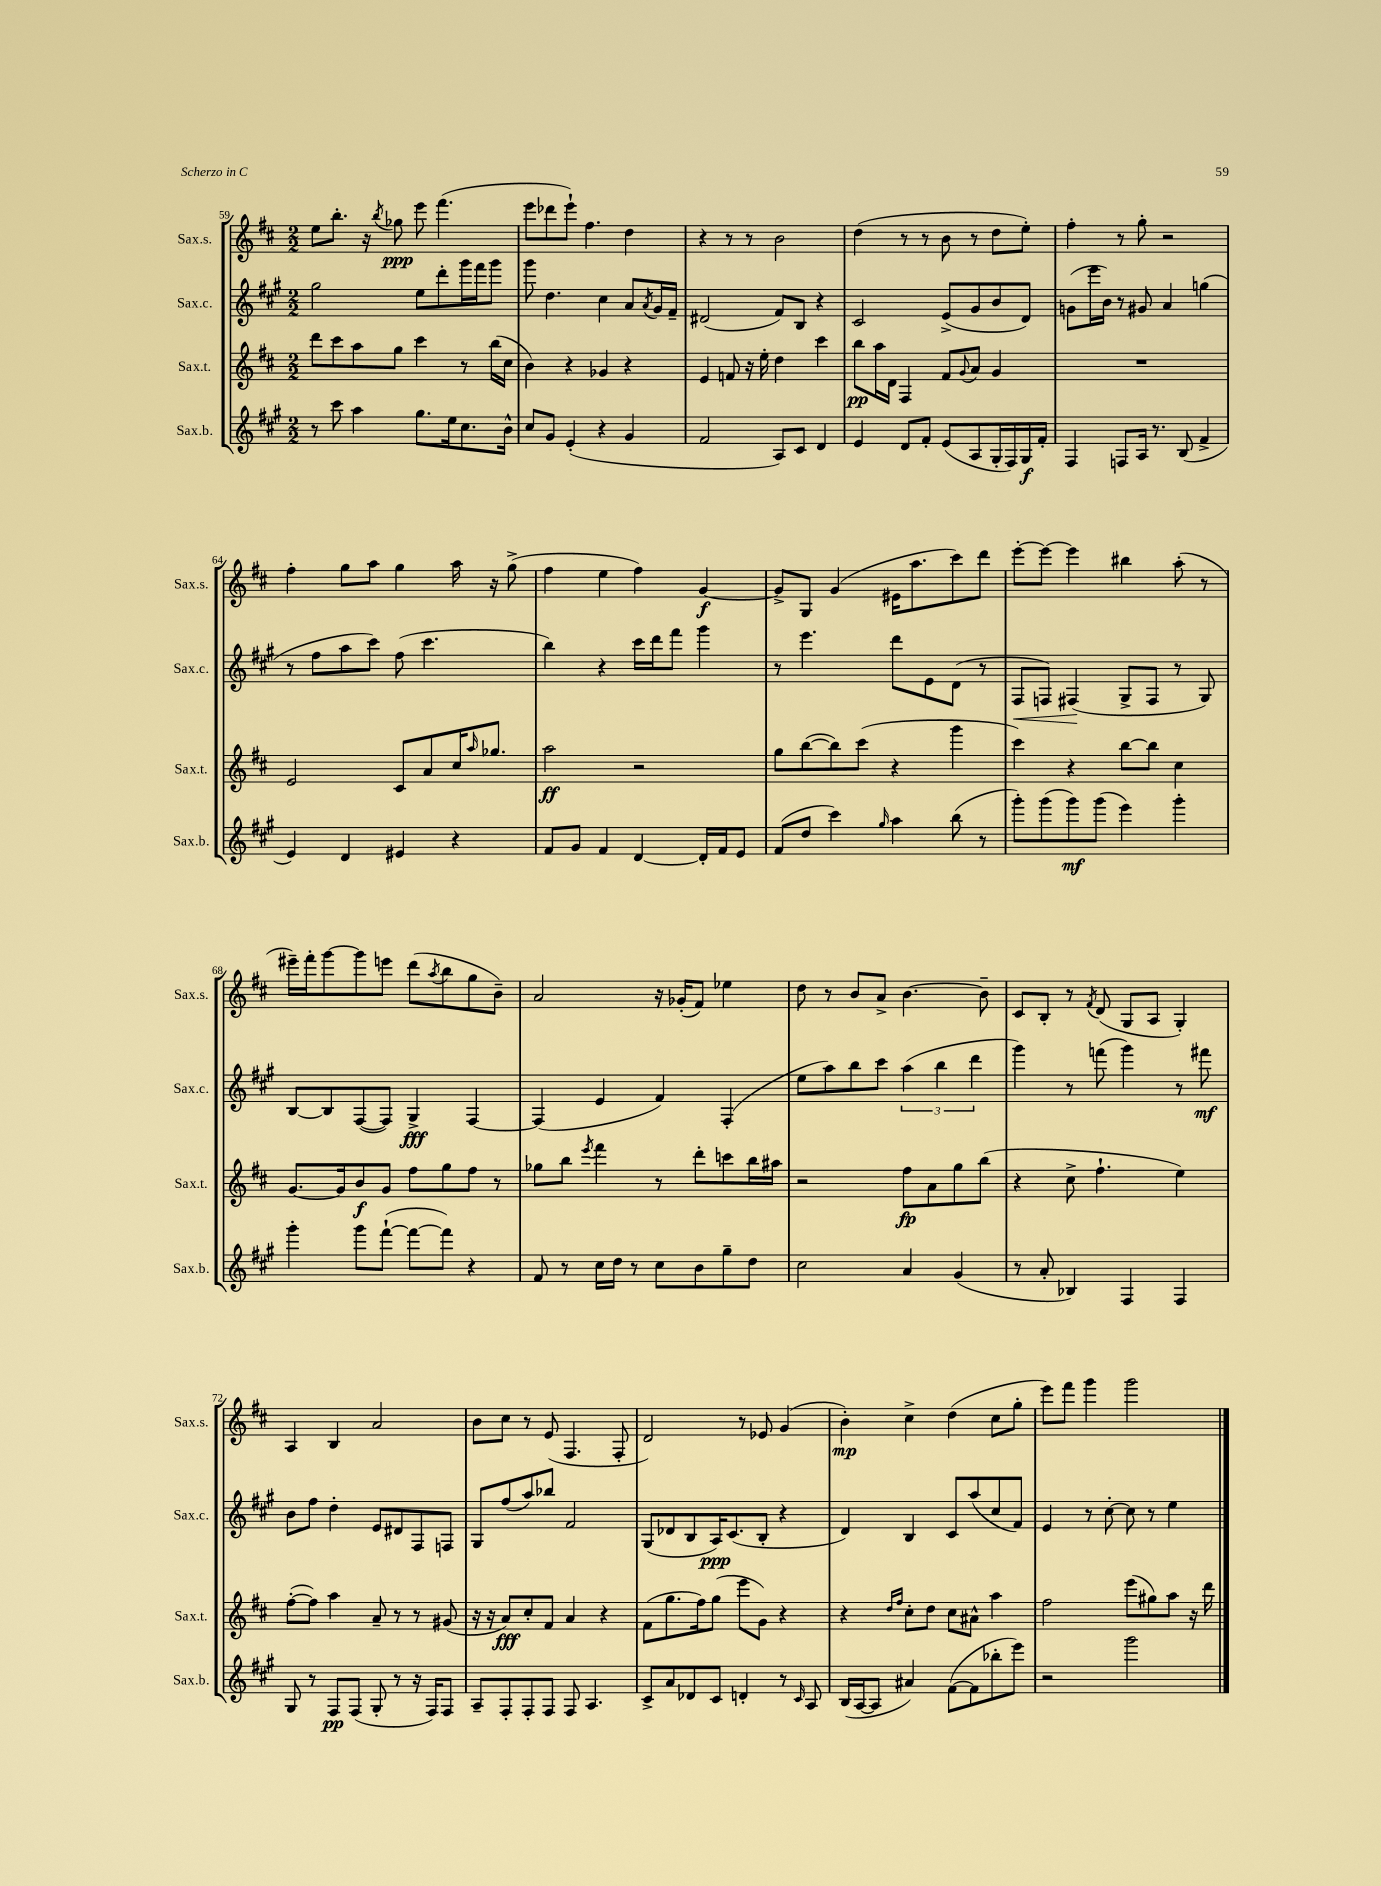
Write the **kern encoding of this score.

**kern	**dynam	**kern	**dynam	**kern	**dynam	**kern	**dynam
*part4	*part4	*part3	*part3	*part2	*part2	*part1	*part1
*staff4	*staff4	*staff3	*staff3	*staff2	*staff2	*staff1	*staff1
*I"Sax.b.	*	*I"Sax.t.	*	*I"Sax.c.	*	*I"Sax.s.	*
*I'Sax.b.	*	*I'Sax.t.	*	*I'Sax.c.	*	*I'Sax.s.	*
*clefG2	*	*clefG2	*	*clefG2	*	*clefG2	*
*k[f#c#g#]	*	*k[f#c#]	*	*k[f#c#g#]	*	*k[f#c#]	*
*M2/2	*	*M2/2	*	*M2/2	*	*M2/2	*
=59	=59	=59	=59	=59	=59	=59	=59
8r	.	8ddd\L	.	2gg#\	.	8ee\L	.
8ccc#\	.	8ccc#\	.	.	.	8.bb'\J	.
4aa\	.	8aa\	.	.	.	.	.
.	.	.	.	.	.	16r	.
.	.	.	.	.	.	8qbb/	.
.	.	8gg\J	.	.	.	8gg-X\	ppp
8.gg#\L	.	4ccc#\	.	8ee\L	.	8eee\	.
.	.	.	.	8ddd'\	.	(4.fff#\	.
16ee\k	.	.	.	.	.	.	.
8.cc#\	.	8r	.	16ggg#\L	.	.	.
.	.	.	.	16fff#\J	.	.	.
.	.	(16bb\LL	.	8ggg#\J	.	.	.
16b^^\Jk	.	16cc#\JJ	.	.	.	.	.
=60	=60	=60	=60	=60	=60	=60	=60
8cc#/L	.	4b\)	.	8ggg#\	.	8eee\L	.
8g#/J	.	.	.	4.dd\	.	8ddd-X\	.
(4e'/	.	4r	.	.	.	8eee`\J)	.
.	.	.	.	.	.	4.ff#\	.
4r	.	4g-X/	.	4cc#\	.	.	.
4g#/	.	4r	.	8a/L	.	4dd\	.
.	.	.	.	8qa/	.	.	.
.	.	.	.	16g#/L	.	.	.
.	.	.	.	16f#~/JJ	.	.	.
=61	=61	=61	=61	=61	=61	=61	=61
2f#/	.	4e/	.	(2d#X/	.	4r	.
.	.	8fn/	.	.	.	8r	.
.	.	16r	.	.	.	8r	.
.	.	16ee'\	.	.	.	.	.
8A/L)	.	4dd\	.	8f#/L)	.	2b\	.
8c#/J	.	.	.	8B/J	.	.	.
4d/	.	4ccc#\	.	4r	.	.	.
=62	=62	=62	=62	=62	=62	=62	=62
4e/	.	8bb\L	pp	2c#/	.	(4dd\	.
.	.	16aa\L	.	.	.	.	.
.	.	16d\JJ	.	.	.	.	.
8d/L	.	4F#/	.	.	.	8r	.
8f#'/J	.	.	.	.	.	8r	.
(8e/L	.	8f#/L	.	(8e^/L	.	8b\	.
.	.	8qqg/	.	.	.	.	.
8A/	.	8a/J	.	8g#/	.	8r	.
16G#'/L	.	4g/	.	8b/	.	8dd\L	.
16F#/)	.	.	.	.	.	.	.
16G#/	f	.	.	8d/J)	.	8ee'\J)	.
16f#'/JJ	.	.	.	.	.	.	.
=63	=63	=63	=63	=63	=63	=63	=63
4F#/	.	1r	.	(8gn\L	.	4ff#'\	.
.	.	.	.	16eee\L	.	.	.
.	.	.	.	16b\JJ)	.	.	.
8Fn/L	.	.	.	8r	.	8r	.
16A/Jk	.	.	.	8g#X/	.	8gg'\	.
8.r	.	.	.	.	.	.	.
.	.	.	.	4a/	.	2r	.
(8B/	.	.	.	.	.	.	.
4f#^/	.	.	.	(4ggn\	.	.	.
!!LO:LB:g=z
=64	=64	=64	=64	=64	=64	=64	=64
4e/)	.	2e/	.	8r	.	4ff#'\	.
.	.	.	.	8ff#\L	.	.	.
4d/	.	.	.	8aa\	.	8gg\L	.
.	.	.	.	8ccc#\J)	.	8aa\J	.
4e#X/	.	8c#/L	.	(8ff#\	.	4gg\	.
.	.	8a/	.	4.ccc#\	.	.	.
4r	.	16cc#/K	.	.	.	16aa\	.
.	.	16qqaa/	.	.	.	.	.
.	.	8.gg-X/J	.	.	.	16r	.
.	.	.	.	.	.	(8gg^\	.
=65	=65	=65	=65	=65	=65	=65	=65
8f#/L	.	2aa\	ff	4bb\)	.	4ff#\	.
8g#/J	.	.	.	.	.	.	.
4f#/	.	.	.	4r	.	4ee\	.
[4d/	.	2r	.	16ccc#\LL	.	4ff#\)	.
.	.	.	.	16ddd\J	.	.	.
.	.	.	.	8fff#\J	.	.	.
16d'/LL]	.	.	.	4ggg#\	.	[4g/	f
16f#/J	.	.	.	.	.	.	.
8e/J	.	.	.	.	.	.	.
=66	=66	=66	=66	=66	=66	=66	=66
(8f#/L	.	8gg\L	.	8r	.	8g^/L]	.
8dd/J	.	([8bb\	.	4.eee\	.	8G/J	.
4ccc#\)	.	8bb\])	.	.	.	(4g/	.
.	.	(8ccc#\J	.	.	.	.	.
16qqgg#/	.	.	.	.	.	.	.
4aa\	.	4r	.	8ddd\L	.	16e#X\KL	.
.	.	.	.	.	.	8.aa\	.
.	.	.	.	8e\	.	.	.
(8bb\	.	4ggg\	.	(8d\J	.	8ccc#\)	.
8r	.	.	.	8r	.	8ddd\J	.
=67	=67	=67	=67	=67	=67	=67	=67
!	!	!	!	!	!LO:HP:b	!	!
8ggg#'\L)	.	4ccc#\)	.	8F#/L	<	[8eee'\L	.
(8ggg#\	.	.	.	8Fn/J)	.	8eee\J_	.
8ggg#\)	mf	4r	.	(4F#X/	.	4eee\]	.
(8ggg#\J	.	.	.	.	.	.	.
4eee\)	.	[8bb\L	.	8G#^/L	[	4bb#X\	.
.	.	8bb\J]	.	8F#/J	.	.	.
4ggg#'\	.	4cc#\	.	8r	.	(8aa'\	.
.	.	.	.	8G#/)	.	8r	.
!!LO:LB:g=z
=68	=68	=68	=68	=68	=68	=68	=68
4ggg#'\	.	[8.g/L	.	[8B/L	.	16eee#X~\LL)	.
.	.	.	.	.	.	16fff#'\J	.
.	.	.	.	8B/]	.	[8ggg\	.
.	.	16g/k]	.	.	.	.	.
8ggg#\L	.	8b/	f	([8F#/	.	8ggg\]	.
([8fff#`\J	.	8g/J	.	8F#/J])	.	8eeen\J	.
8fff#\L_	.	8ff#\L	.	4G#^/	fff	(8ddd\L	.
.	.	.	.	.	.	8qaa/	.
8fff#\J])	.	8gg\	.	.	.	8bb\	.
4r	.	8ff#\J	.	[4F#/	.	8gg\	.
.	.	8r	.	.	.	8b~\J)	.
=69	=69	=69	=69	=69	=69	=69	=69
8f#/	.	8gg-X\L	.	(4F#/]	.	2a/	.
8r	.	8bb\J	.	.	.	.	.
.	.	8qeee/	.	.	.	.	.
16cc#\LL	.	4fff#\	.	4e/	.	.	.
16dd\JJ	.	.	.	.	.	.	.
8r	.	.	.	.	.	.	.
8cc#\L	.	8r	.	4f#/)	.	16r	.
.	.	.	.	.	.	(16g-X'/KL	.
8b\	.	8ddd'\L	.	.	.	8f#/J)	.
8gg#~\	.	8cccn\	.	(4F#'/	.	4ee-X\	.
8dd\J	.	16bb\L	.	.	.	.	.
.	.	16aa#X\JJ	.	.	.	.	.
=70	=70	=70	=70	=70	=70	=70	=70
2cc#\	.	2r	.	8ee\L	.	8dd\	.
.	.	.	.	8aa\)	.	8r	.
.	.	.	.	8bb\	.	8b/L	.
.	.	.	.	8ccc#\J	.	8a^/J	.
4a/	.	8ff#\L	fp	(6aa\	.	[4.b\	.
.	.	8a\	.	.	.	.	.
.	.	.	.	6bb\	.	.	.
(4g#/	.	8gg\	.	.	.	.	.
.	.	.	.	6ddd\	.	.	.
.	.	(8bb\J	.	.	.	8b~\]	.
=71	=71	=71	=71	=71	=71	=71	=71
8r	.	4r	.	4ggg#\)	.	8c#/L	.
8a'/	.	.	.	.	.	8B'/J	.
4B-X/)	.	8cc#^\	.	8r	.	8r	.
.	.	.	.	.	.	8qf#/	.
.	.	4.ff#`\	.	(8fffn\	.	(8d/	.
4F#/	.	.	.	4ggg#\)	.	8G/L	.
.	.	.	.	.	.	8A/J	.
4F#/	.	4ee\)	.	8r	.	4G'/)	.
.	.	.	.	8fff#X\	mf	.	.
!!LO:LB:g=z
=72	=72	=72	=72	=72	=72	=72	=72
8G#/	.	([8ff#'\L	.	8b\L	.	4A/	.
8r	.	8ff#\J])	.	8ff#\J	.	.	.
8F#/L	pp	4aa\	.	4dd'\	.	4B/	.
(8F#/J	.	.	.	.	.	.	.
8G#'/	.	8a~/	.	8e/L	.	2a/	.
8r	.	8r	.	8d#X/	.	.	.
16r	.	8r	.	8F#/	.	.	.
16F#/KL)	.	.	.	.	.	.	.
8F#/J	.	(8g#X/	.	8Fn/J	.	.	.
=73	=73	=73	=73	=73	=73	=73	=73
8A~/L	.	16r	.	8G#/L	.	8b\L	.
.	.	16r	.	.	.	.	.
8F#'/	.	8a/L)	fff	(8ff#/	.	8cc#\J	.
8F#'/	.	8cc#'/	.	8aa/)	.	8r	.
8F#/J	.	8f#/J	.	8bb-X/J	.	(8e/	.
8F#/	.	4a/	.	2f#/	.	4.F#/	.
4.A/	.	.	.	.	.	.	.
.	.	4r	.	.	.	.	.
.	.	.	.	.	.	8F#'/	.
=74	=74	=74	=74	=74	=74	=74	=74
8c#^/L	.	(8f#\L	.	(8G#/L	.	2d/)	.
8a/	.	8.gg\	.	8d-X/	.	.	.
8d-X/	.	.	.	8B/	.	.	.
.	.	16ff#\k)	.	.	.	.	.
8c#/J	.	(8gg\J	.	16A/K)	ppp	.	.
.	.	.	.	(8.c#/	.	.	.
4dn'/	.	8eee\L	.	.	.	8r	.
.	.	8g\J)	.	8B'/J	.	8e-X/	.
8r	.	4r	.	4r	.	(4g/	.
16qqc#/	.	.	.	.	.	.	.
8A/	.	.	.	.	.	.	.
=75	=75	=75	=75	=75	=75	=75	=75
(16B/LL	.	4r	.	4d/)	.	4b'\)	mp
[16A/J	.	.	.	.	.	.	.
8A/J]	.	.	.	.	.	.	.
.	.	16qqdd/LL	.	.	.	.	.
.	.	16qqff#/JJ	.	.	.	.	.
4a#X/)	.	8cc#'\L	.	4B/	.	4cc#^\	.
.	.	8dd\J	.	.	.	.	.
([8f#\L	.	8cc#\L	.	8c#/L	.	(4dd\	.
8f#\]	.	8a#X^^\J	.	(8aa/	.	.	.
8bb-X'\	.	4aa\	.	8cc#/	.	8cc#\L	.
8eee\J)	.	.	.	8f#/J)	.	8gg'\J	.
=76	=76	=76	=76	=76	=76	=76	=76
2r	.	2ff#\	.	4e/	.	8eee\L)	.
.	.	.	.	.	.	8fff#\J	.
.	.	.	.	8r	.	4ggg\	.
.	.	.	.	[8cc#'\	.	.	.
2ggg#\	.	(8eee\L	.	8cc#\]	.	2ggg\	.
.	.	8gg#X\)	.	8r	.	.	.
.	.	8aa\J	.	4ee\	.	.	.
.	.	16r	.	.	.	.	.
.	.	16ddd\	.	.	.	.	.
==	==	==	==	==	==	==	==
*-	*-	*-	*-	*-	*-	*-	*-
